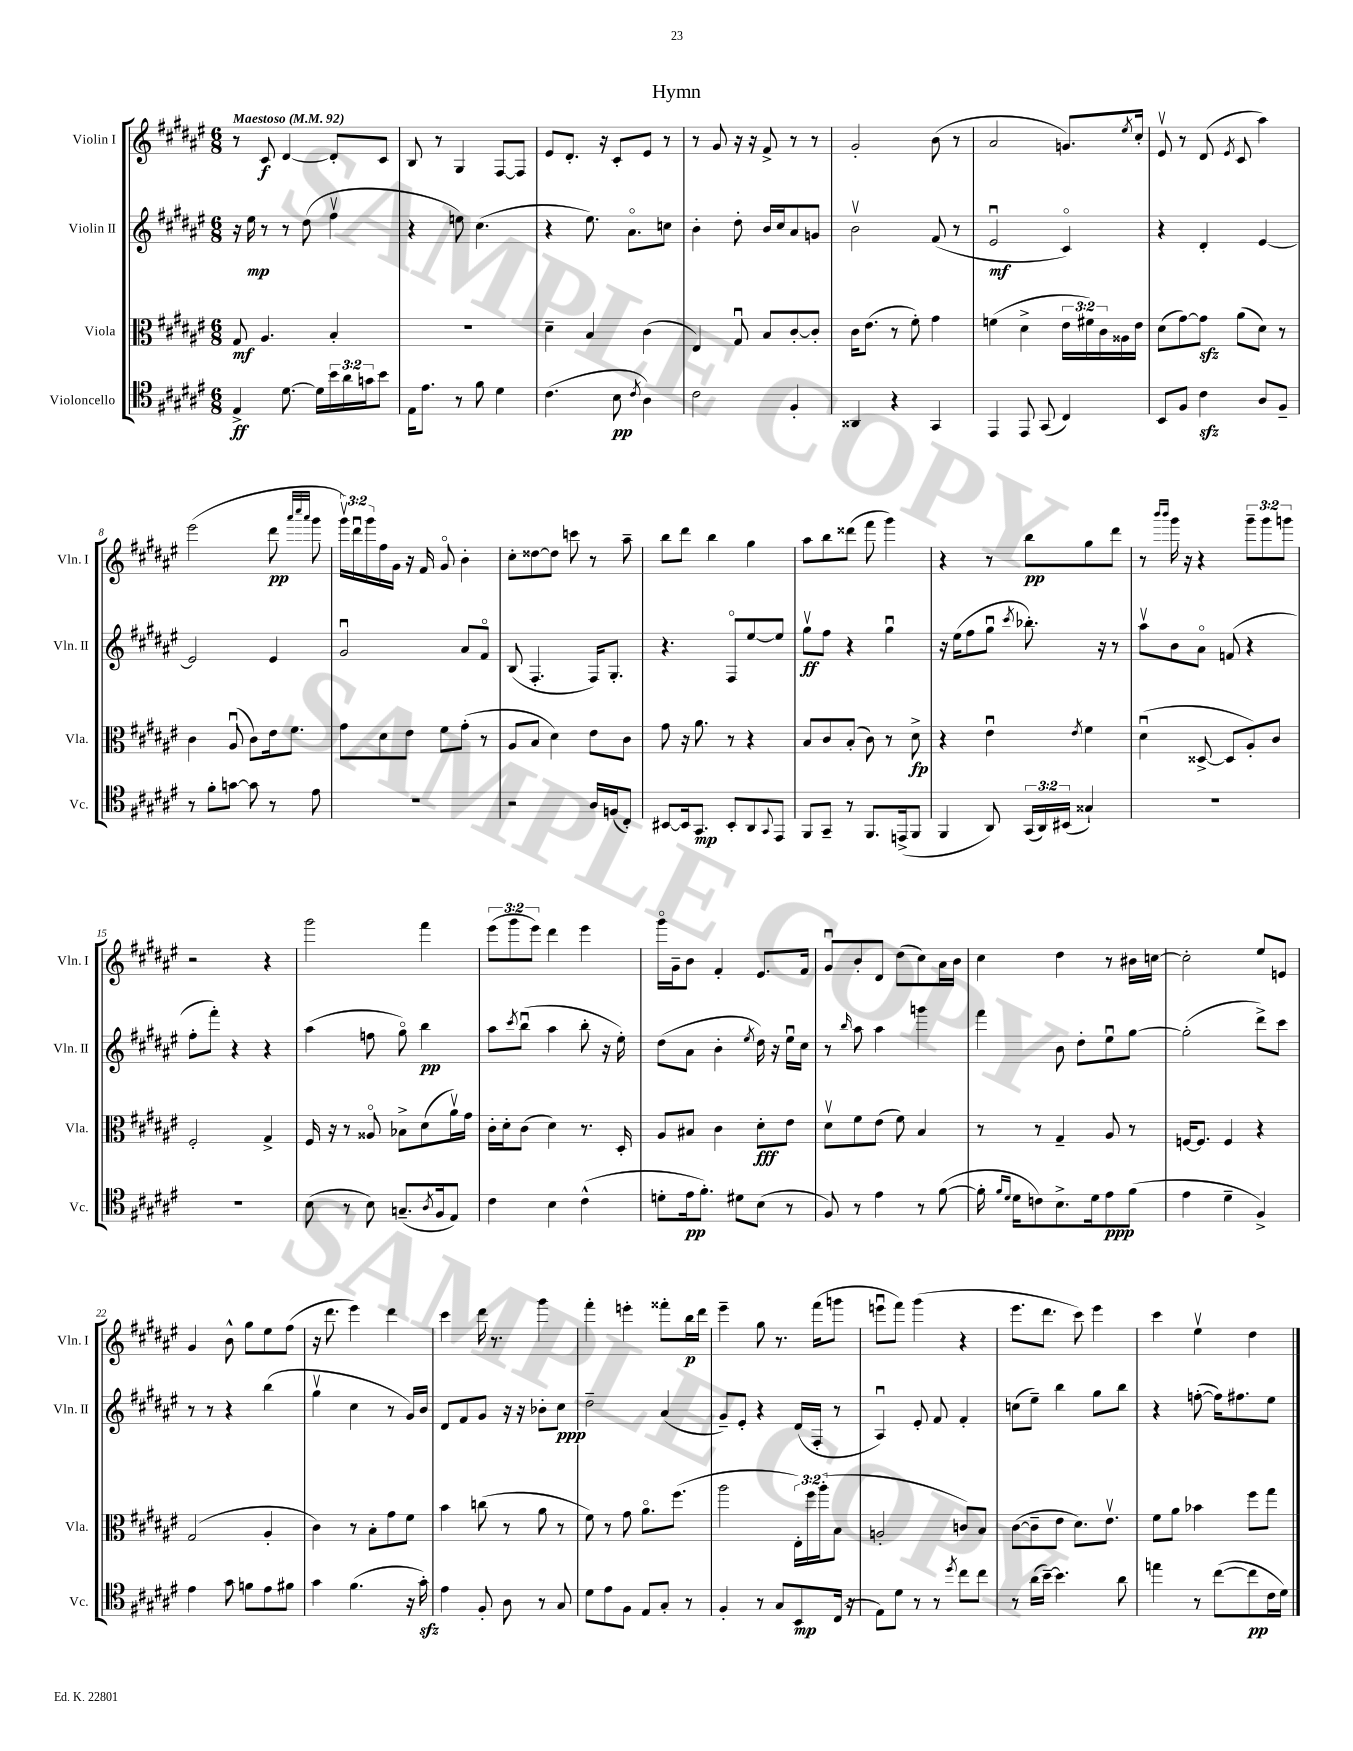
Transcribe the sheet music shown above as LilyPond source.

\header { title = "Hymn" }
<<
\new StaffGroup <<
\new Staff = "s0" \with { instrumentName = "Violin I" shortInstrumentName = "Vln. I" } {
    \clef treble \key fis \major \numericTimeSignature \time 6/8 \override Staff.TupletNumber.text = #tuplet-number::calc-fraction-text \tempo "Maestoso" 4 = 92
    r8 cis'8\f dis'4~ dis'8-. cis'8 |
    b8 r8 gis4 fis8~ fis8 |
    eis'8 dis'8.-. r16 cis'8-. eis'8 r8 |
    r8 gis'8 r16 r16 fis'8-> r8 r8 |
    gis'2-. b'8( r8 |
    ais'2 g'8.) \acciaccatura { eis''8 } cis''16-. |
    eis'8\upbow r8 dis'8( \acciaccatura { eis'8 } cis'8 ais''4) |
    eis'''2( dis'''8\pp \grace { ais'''32 cis''''32 ais'''32 } gis'''8 |
    \tuplet 3/2 { gis'''16\upbow) dis'''16\downbow gis'''16 } fis''16 gis'16 r16 fis'16 gis'8\flageolet b'4-. |
    cis''8-. disis''8~ disis''8 c'''8 r8 ais''8-- |
    b''8 dis'''8 b''4 gis''4 |
    ais''8 b''8 disis'''8( fis'''8 gis'''4) |
    r4 r8 b''8\pp gis''8 dis'''8 |
    r8 \grace { b'''16 b'''16 } gis'''16 r16 r4 \tuplet 3/2 { gis'''8-- gis'''8 g'''8 } |
    r2 r4 |
    gis'''2 fis'''4 |
    \tuplet 3/2 { eis'''8( gis'''8 eis'''8) } dis'''4 eis'''4 |
    gis'''16\flageolet gis'16-- b'8 fis'4-. eis'8. fis'16 |
    gis'8\downbow b'8-. dis'8 dis''8( cis''8) ais'16 b'16 |
    cis''4 dis''4 r8 bis'16 c''16~ |
    c''2-. eis''8 e'8 |
    gis'4 b'8-^ gis''8 eis''8 fis''8( |
    r16 dis'''8. eis'''4) dis'''4 |
    cis'''4 dis'''16 r8. gis'''4 |
    fis'''4-. e'''4-. fisis'''8-. b''16\p dis'''16 |
    eis'''4-- gis''8 r8. fis'''16( g'''8 |
    e'''8\downbow fis'''8) gis'''4( r4 |
    eis'''8. dis'''8. cis'''8) eis'''4 |
    cis'''4 eis''4\upbow dis''4 \bar "|." |
}
\new Staff = "s1" \with { instrumentName = "Violin II" shortInstrumentName = "Vln. II" } {
    \clef treble \key fis \major \numericTimeSignature \time 6/8
    r16 eis''16\mp r8 r8 dis''8( fis''4\upbow |
    r4 e''8) cis''4.( |
    r4 eis''8.) ais'8.\flageolet c''8 |
    b'4-. dis''8-. b'16 cis''16 ais'8 g'8 |
    b'2\upbow fis'8( r8 |
    eis'2\downbow\mf cis'4\flageolet) |
    r4 dis'4-. eis'4~ |
    eis'2 eis'4 |
    gis'2\downbow ais'8 fis'8\flageolet |
    b8( fis4.-. fis16) gis8.-. |
    r4. fis8\flageolet eis''8~ eis''8 |
    gis''8\upbow\ff fis''8 r4 gis''4\downbow |
    r16 eis''16( fis''8 gis''8\downbow \acciaccatura { cis'''8 } bes''8.-.) r16 r8 |
    ais''8\upbow b'8 ais'8\flageolet f'8( r4 |
    fis''8-. fis'''8-.) r4 r4 |
    ais''4( f''8 gis''8\flageolet) b''4\pp |
    ais''8 \acciaccatura { cis'''8 } b''8\downbow( ais''4 b''8-. r16 eis''16-.) |
    dis''8( ais'8 b'4-. \acciaccatura { eis''8 } dis''16) r16 eis''16\downbow cis''16 |
    r8 \grace { b''16 } ais''8 ais''4 g'''4 |
    fis'''4 b'8 dis''8-. eis''8\downbow gis''8~ |
    gis''2-.( dis'''8->) cis'''8 |
    r8 r8 r4 b''4( |
    gis''4\upbow cis''4 r8 gis'16) b'16 |
    dis'8 fis'8 gis'8 r16 r16 bes'8-. cis''8\ppp |
    dis''2-- ais'4( |
    gis'8--) eis'8-. r4 dis'16( fis16-. r8 |
    ais4\downbow) eis'8-. fis'8 fis'4-. |
    c''8( eis''8--) b''4 gis''8 b''8 |
    r4 f''8~-.( f''16) fis''8. eis''8 \bar "|." |
}
\new Staff = "s2" \with { instrumentName = "Viola" shortInstrumentName = "Vla." } {
    \clef alto \key fis \major \numericTimeSignature \time 6/8 \override Staff.TupletNumber.text = #tuplet-number::calc-fraction-text
    gis8\mf ais4. b4-. |
    R2. |
    dis'4-- b4 cis'4( |
    eis4) gis8\downbow b8 cis'8~-. cis'8-. |
    cis'16 eis'8.( r8 fis'8-.) gis'4 |
    f'4( dis'4-> \tuplet 3/2 { eis'16 fis'16) cis'16 } aisis16 eis'16 |
    dis'8( gis'8~) gis'8\sfz ais'8( dis'8) r8 |
    cis'4 ais8\downbow( cis'8) eis'16 fis'8. |
    gis'8 dis'8 eis'8 fis'8 gis'8-.( r8 |
    ais8 b8 dis'4) eis'8 cis'8 |
    gis'8 r16 ais'8. r8 r4 |
    b8 cis'8 b8-.( cis'8) r8 dis'8->\fp |
    r4 eis'4\downbow \acciaccatura { eis'8 } fis'4 |
    dis'4\downbow( disis8~-> disis8 ais8-.) cis'8 |
    fis2-. gis4-> |
    fis16 r16 r8 aisis8\flageolet bes8-> dis'8( ais'16\upbow) gis'16 |
    cis'16-. dis'16-. cis'8( dis'4) r8. dis16-. |
    ais8 bis8 cis'4 dis'8-.\fff eis'8 |
    dis'8\upbow fis'8 eis'8( fis'8) b4 |
    r8 r8 gis4-- ais8 r8 |
    f16~ f8. f4 r4 |
    gis2( ais4-. |
    cis'4) r8 b8-. gis'8 fis'8 |
    b'4 c''8( r8 ais'8 r8 |
    fis'8) r8 gis'8 ais'8.\flageolet fis''8.( |
    ais''2 \tuplet 3/2 { eis16-.) fis''16 ais''16-.( } b8 |
    a2-. c'8) b8 |
    cis'8~( cis'8-- eis'8 dis'8.) eis'8.\upbow |
    fis'8 ais'8 bes'4 fis''8 gis''8 \bar "|." |
}
\new Staff = "s3" \with { instrumentName = "Violoncello" shortInstrumentName = "Vc." } {
    \clef tenor \key fis \major \numericTimeSignature \time 6/8 \override Staff.TupletNumber.text = #tuplet-number::calc-fraction-text
    eis4->\ff dis'8.~ dis'16 \tuplet 3/2 { b'16 ais'16 g'16 } b'8 |
    eis16 eis'8. r8 fis'8 dis'4 |
    cis'4.( b8\pp \acciaccatura { cis'8 } ais4) |
    cis'2 fis4-. |
    aisis,4 r4 gis,4 |
    eis,4 eis,8 gis,8( cis4) |
    b,8 fis8 cis'4\sfz ais8 fis8-- |
    r8 fis'8-. g'8~ g'8 r8 eis'8 |
    R2. |
    r2 ais16 f16( cis8-.) |
    bis,8~ bis,16 gis,8.\mp bis,8-. ais,8 \appoggiatura { gis,8 } eis,8 |
    fis,8 gis,8-- r8 fis,8. e,16->( fis,8 |
    fis,4 ais,8) \tuplet 3/2 { gis,16( ais,16) bis,16( } gisis4-!) |
    R2. |
    R2. |
    b8( r8 b8) g8.--( \acciaccatura { ais8 } fis16 eis8) |
    cis'4 b4 cis'4-^( |
    d'8-. eis'16\pp fis'8.-.) dis'8 b8( r8 |
    fis8) r8 eis'4 r8 fis'8~( |
    fis'16-. \grace { fis'16 dis'16 } dis'16 c'8) b8.-> dis'16 eis'8\ppp fis'8( |
    eis'4 dis'4-- fis4->) |
    eis'4 gis'8 f'8 eis'8 fis'8 |
    gis'4 fis'4.( r16 gis'16-.\sfz) |
    eis'4 fis8-. ais8 r8 gis8 |
    dis'8 eis'8 fis8 eis8 gis8-. r8 |
    fis4-. r8 gis8 b,8\mp cis16( r16 |
    eis8) dis'8 r8 r8 \acciaccatura { dis''8 } cis''8 cis''8 |
    r8 ais'16( b'16~--) b'4. ais'8 |
    e''4 r8 cis''8~( cis''8\pp cis'16 dis'16) \bar "|." |
}
>>
>>
